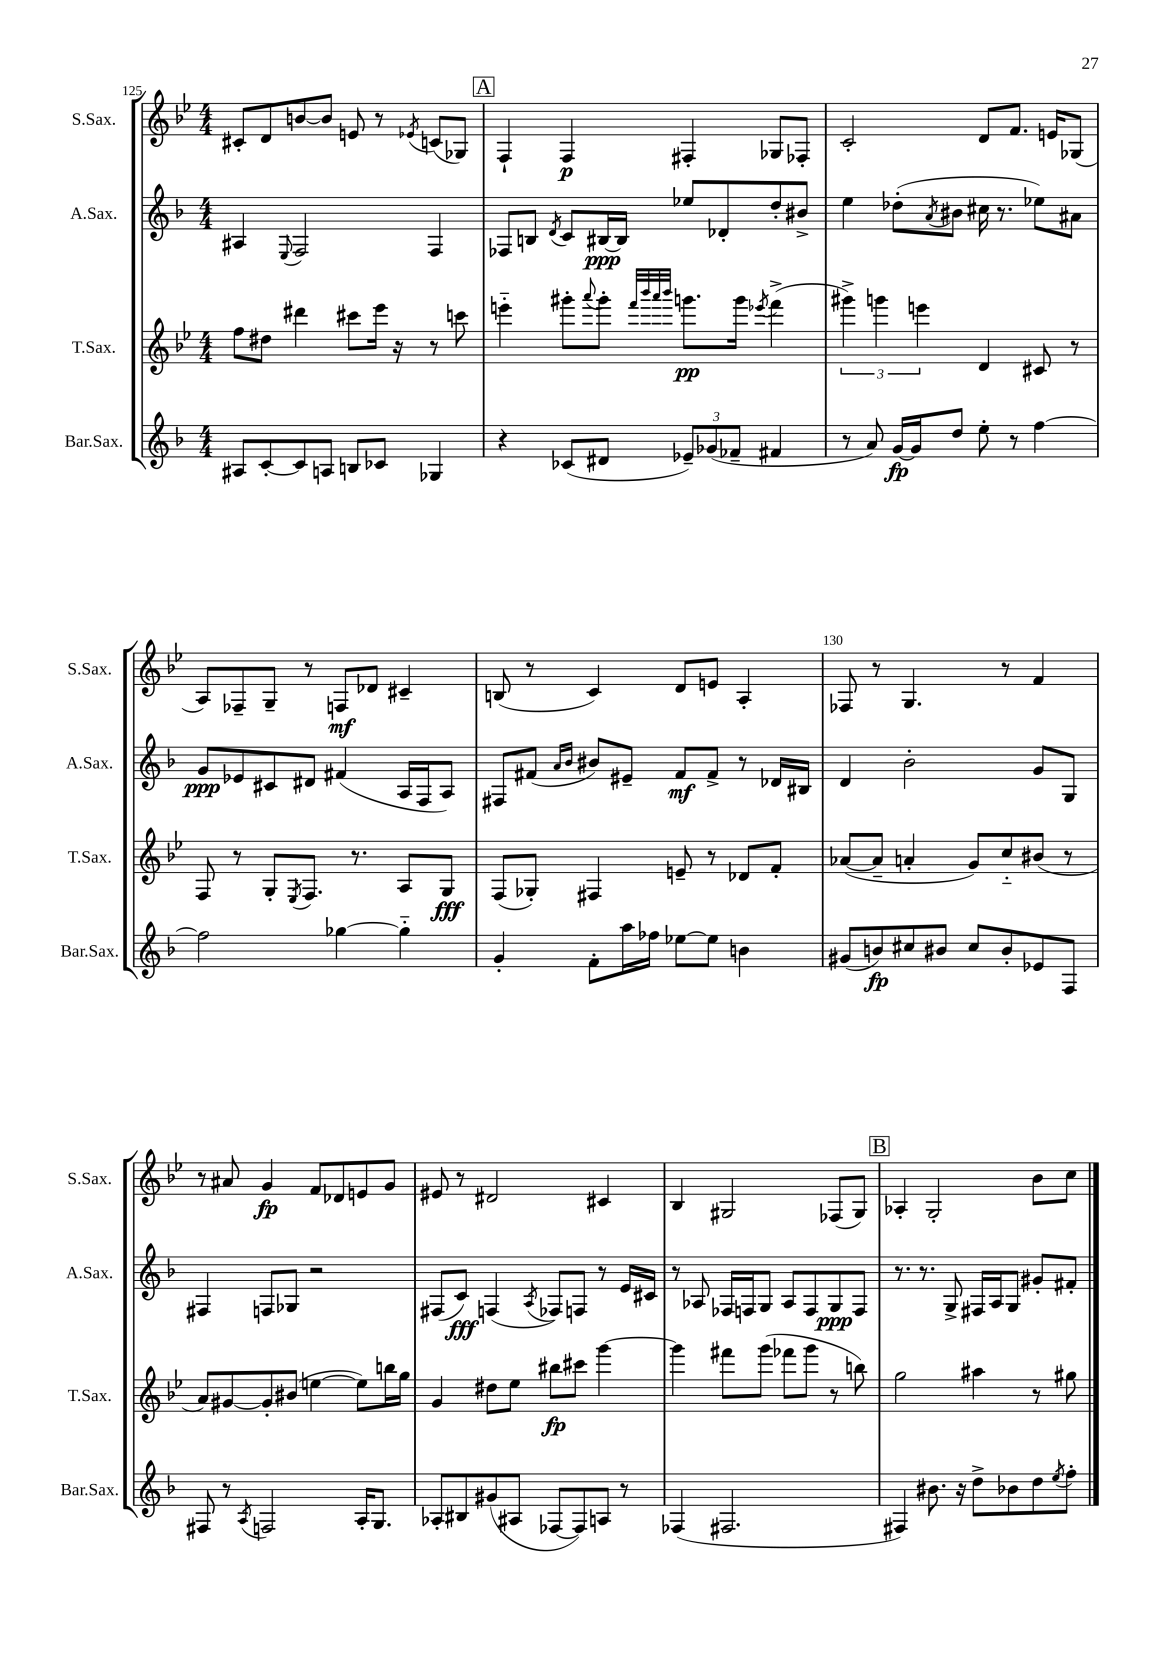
<<
\new StaffGroup <<
\new Staff = "s0" \with { instrumentName = "S.Sax." shortInstrumentName = "S.Sax." } {
    \clef treble \key bes \major \numericTimeSignature \time 4/4
    cis'8-. d'8 b'8~ b'8 e'8 r8 \acciaccatura { ees'8 } c'8( ges8) |
    \mark \markup { \box "A" } f4-! f4\p fis4-. ges8 fes8-. |
    c'2-. d'8 f'8. e'16 ges8( |
    a8) fes8-- g8-- r8 f8\mf des'8 cis'4-- |
    b8( r8 c'4) d'8 e'8 a4-. |
    fes8 r8 g4. r8 f'4 |
    r8 ais'8 g'4\fp f'8 des'8 e'8 g'8 |
    eis'8 r8 dis'2 cis'4 |
    bes4 gis2 fes8( gis8) |
    \mark \markup { \box "B" } aes4-. g2-. bes'8 c''8 \bar "|." |
}
\new Staff = "s1" \with { instrumentName = "A.Sax." shortInstrumentName = "A.Sax." } {
    \clef treble \key f \major \numericTimeSignature \time 4/4
    ais4 \appoggiatura { e8 } f2 f4 |
    \mark \markup { \box "A" } fes8 b8 \acciaccatura { d'8 } c'8 bis16~\ppp bis16 ees''8 des'8-. d''8-. bis'8-> |
    e''4 des''8-.( \acciaccatura { a'8 } bis'8 cis''16 r8. ees''8) ais'8 |
    g'8\ppp ees'8 cis'8 dis'8 fis'4( a16 f16 a8) |
    fis8 fis'8( \grace { a'16 bes'16 } bis'8) eis'8-- fis'8\mf fis'8-> r8 des'16 bis16 |
    d'4 bes'2-. g'8 g8 |
    fis4 f8 ges8 r2 |
    fis8( c'8\fff) f4( \acciaccatura { a8 } fes8) f8 r8 e'16 cis'16 |
    r8 aes8 fes16 f16 g8 aes8 f8 g8\ppp f8 |
    \mark \markup { \box "B" } r8. r8. g8-> fis16 a16 g8 gis'8-. fis'8-. \bar "|." |
}
\new Staff = "s2" \with { instrumentName = "T.Sax." shortInstrumentName = "T.Sax." } {
    \clef treble \key bes \major \numericTimeSignature \time 4/4
    f''8 dis''8 dis'''4 cis'''8 ees'''16 r16 r8 c'''8 |
    \mark \markup { \box "A" } e'''4-_ gis'''8-. \appoggiatura { a'''8 } gis'''8-. \grace { f'''32 bes'''32 a'''32 bes'''32 } g'''8.\pp g'''16 \acciaccatura { ees'''8 } f'''4->( |
    \tuplet 3/2 { gis'''4->) g'''4 e'''4 } d'4 cis'8 r8 |
    f8 r8 g8-. \acciaccatura { ees8 } f8. r8. a8 g8\fff |
    f8( ges8-.) fis4 e'8-- r8 des'8 f'8-. |
    aes'8~( aes'8-- a'4-. g'8) c''8-_ bis'8( r8 |
    a'8) gis'8~ gis'8-. bis'8( e''4~ e''8) b''16 g''16 |
    g'4 dis''8 ees''8 bis''8\fp cis'''8 g'''4~ |
    g'''4 fis'''8 g'''8( fes'''8 g'''8 r8 b''8) |
    \mark \markup { \box "B" } g''2 ais''4 r8 gis''8 \bar "|." |
}
\new Staff = "s3" \with { instrumentName = "Bar.Sax." shortInstrumentName = "Bar.Sax." } {
    \clef treble \key f \major \numericTimeSignature \time 4/4
    ais8 c'8~-. c'8 a8 b8 ces'8 ges4 |
    \mark \markup { \box "A" } r4 ces'8( dis'8 \tuplet 3/2 { ees'8--) ges'8( fes'8-- } fis'4 |
    r8 a'8) g'16~\fp g'16 d''8 e''8-. r8 f''4~ |
    f''2 ges''4~ ges''4-_ |
    g'4-. f'8-. a''16 fes''16 ees''8~ ees''8 b'4 |
    gis'8( b'8\fp) cis''8 bis'8 cis''8 bis'8-. ees'8 f8 |
    fis8 r8 \acciaccatura { a8 } f2 a16-. g8. |
    aes8-. bis8 gis'8( ais8 fes8~ fes8) a8 r8 |
    fes4( fis2. |
    \mark \markup { \box "B" } fis4) bis'8. r16 d''8-> bes'8 d''8 \acciaccatura { e''8 } f''8-. \bar "|." |
}
>>
>>
\layout { \context { \Score currentBarNumber = #125 \override BarNumber.break-visibility = ##(#f #t #t) barNumberVisibility = #(every-nth-bar-number-visible 5) } }
